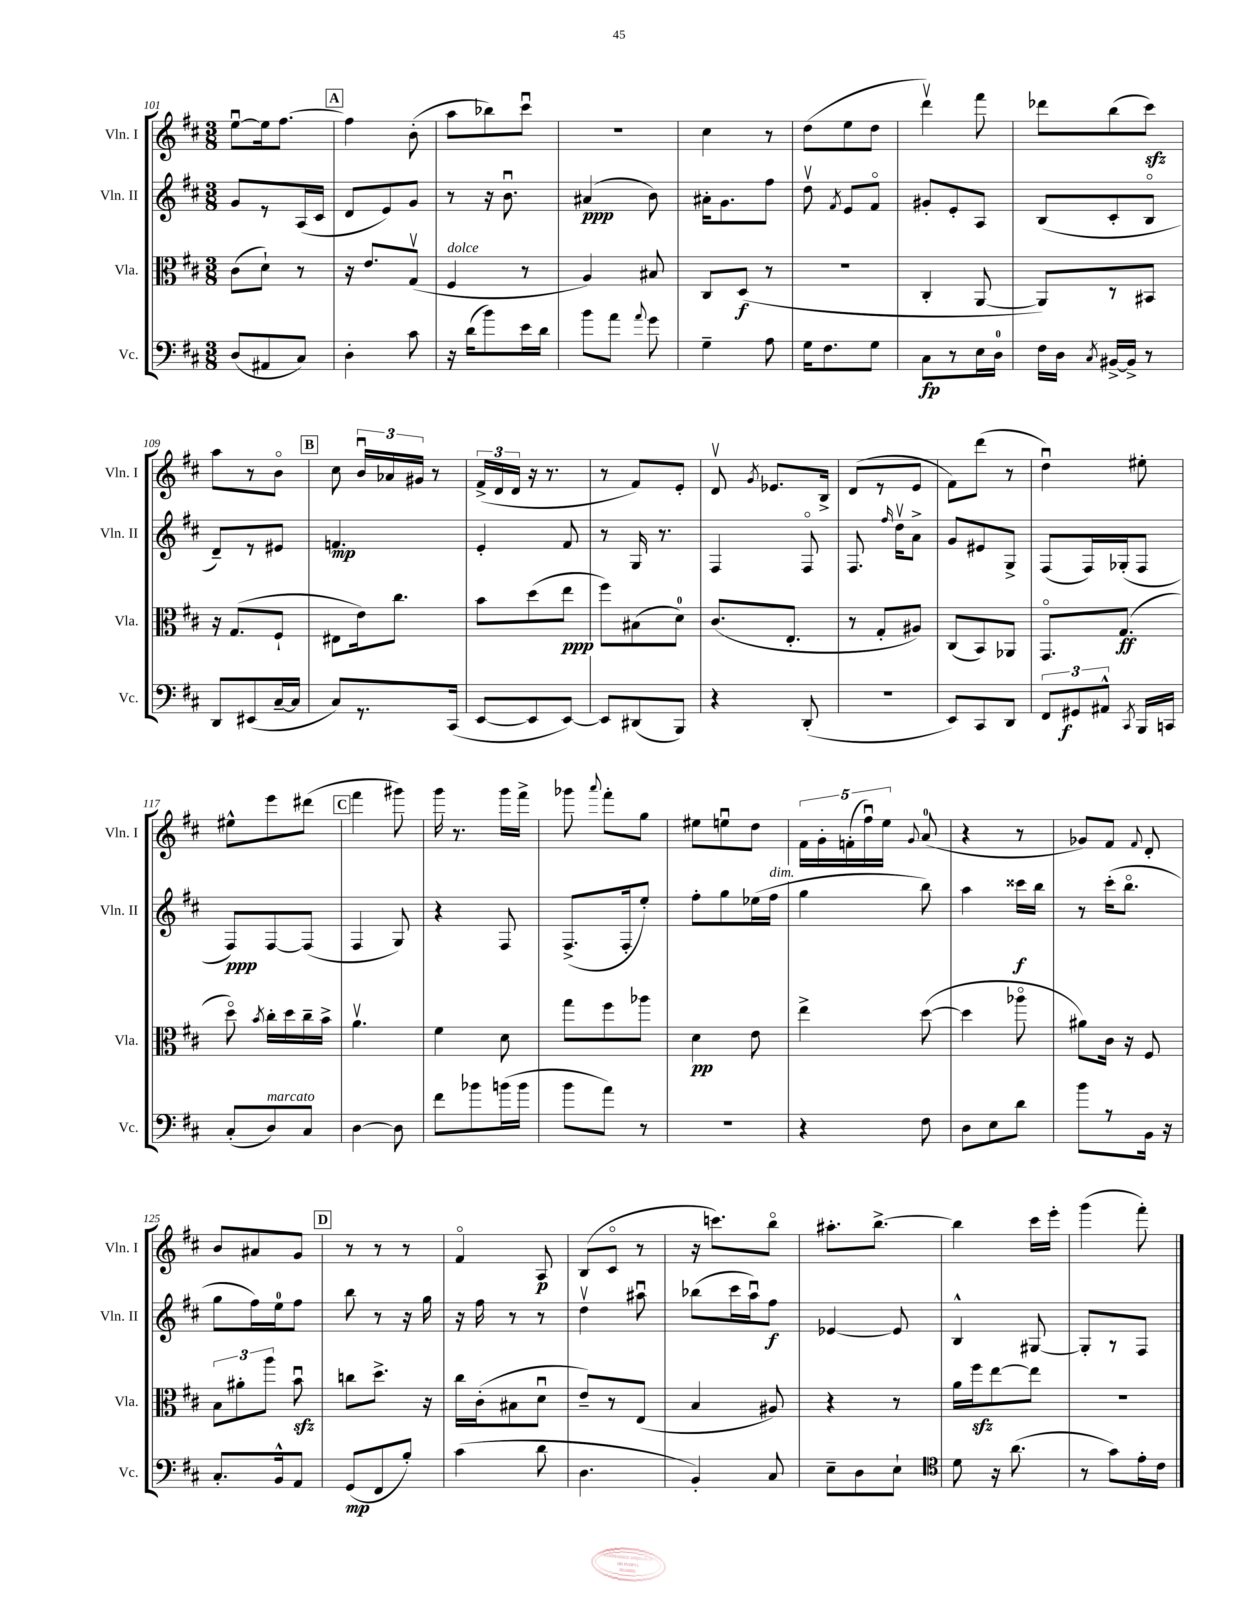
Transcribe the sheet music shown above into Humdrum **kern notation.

**kern	**kern	**kern	**kern
*staff4	*staff3	*staff2	*staff1
*clefF4	*clefC3	*clefG2	*clefG2
*k[f#c#]	*k[f#c#]	*k[f#c#]	*k[f#c#]
*M3/8	*M3/8	*M3/8	*M3/8
(8D	(8c#	8g	[8eeu
8AA#	8d`)	8r	16ee]
.	.	.	[8.ff#
8C#)	8r	(16A	.
.	.	16c#	.
=	=	=	=
4D'	16r	8d	4ff#]
.	8.e	.	.
.	.	8e)	.
8c#	(8Gv	8g	(8b'
=	=	=	=
16r	4F#	8r	8aa
(16d	.	.	.
8b)	.	16r	8bb-)
.	.	8.bu	.
16e	8r	.	8ccc#u
16d	.	.	.
=	=	=	=
8b	4A)	(4a#	4.r
8a	.	.	.
8qqa	.	.	.
8g	8B#	8b)	.
=	=	=	=
4G~	8C#	16a#'	4cc#
.	.	8.g	.
.	(8D	.	.
8A	8r	8ff#	8r
=	=	=	=
16G	4.r	8ddv	(8dd
8.F#	.	.	.
.	.	8qf#	.
.	.	8e	8ee
8G	.	8f#o	8dd
=	=	=	=
8C#	4C#'	8g#'	4dddv)
8r	.	8e'	.
16E	[8AA	8A	8fff#
16D	.	.	.
=	=	=	=
16F#	8AA])	(8B	8ddd-
16D	.	.	.
8qC#	.	.	.
[16BB#^	8r	8c#'	(8bb
16BB#^]	.	.	.
8r	8BB#	8Bo	8ccc#)
=	=	=	=
8DD	16r	8d~)	8aa
.	(8.G	.	.
(8EE#	.	8r	8r
[16C#~	8F#`	8e#	8bo
16C#]	.	.	.
=	=	=	=
8C#)	8E#	4.f	8cc#
8.r	16e)	.	24bu
.	.	.	24a-
.	8.cc#	.	.
.	.	.	24g#
.	.	.	8r
(16CC#	.	.	.
=	=	=	=
[8EE	8b	4e'	(24f#^
.	.	.	24d
.	.	.	24d
8EE]	(8dd	.	16r
.	.	.	8.r
[8EE)	8ee	8f#	.
=	=	=	=
8EE]	8ff#)	8r	8r
(8DD#	(8B#	16G	8f#)
.	.	8.r	.
8BBB)	8d)	.	8e'
=	=	=	=
4r	(8.c#	4F#	8dv
.	.	.	8qg
.	.	.	8.e-
.	8.E'	.	.
(8DD'	.	8F#o	.
.	.	.	16B^
=	=	=	=
4.r	8r	8.F#	(8d
.	8G'	.	8r
.	.	16qqff#	.
.	.	16ddv	.
.	8A#)	8a^	8e
=	=	=	=
8EE)	(8C#	8g	8f#)
8CC#	8BB)	8e#	(8ddd
8DD	8AA-	8G^	8r
=	=	=	=
12FF#	8.GGo	(8F#	4ddu)
12GG#	.	.	.
.	.	16F#)	.
12AA#^^	.	.	.
.	(8.G	(16G-'	.
8qCC#	.	.	.
16BBB	.	8F#	8ee#'
16CC	.	.	.
=	=	=	=
(8C#'	8ddo)	8F#)	8ee#^^
.	8qb	.	.
8D)	16cc#'	[8F#	8eee
.	16dd	.	.
8C#	16cc#~	(8F#]	(8ddd#
.	16b^	.	.
=	=	=	=
[4D	4.av	4F#	4fff#
8D]	.	8G)	8ggg#)
=	=	=	=
8f#	4f#	4r	16ggg
.	.	.	8.r
8b-	.	.	.
(16b	8d	8F#	16ggg
16b	.	.	16fff#^
=	=	=	=
8b	8gg	(8.F#^	8ggg-
.	.	.	8qqaaa
8a)	8ff#	.	8fff#'
.	.	16F#'	.
8r	8aa-	8ee')	8gg
=	=	=	=
4.r	4d	8ff#'	8ee#
.	.	8gg	8eeu
.	8e	(16ee-	8dd
.	.	16ff#	.
=	=	=	=
4r	4ee^	4gg	20f#
.	.	.	20g'
.	.	.	(20f'
.	.	.	20ff#u)
.	.	.	20ee
.	.	.	8qqg
8F#	([8dd	8bb)	(8a
=	=	=	=
8D	4dd]	4aa	4r
8E	.	.	.
8d	8aa-o	16ccc##	8r
.	.	16bb	.
=	=	=	=
8b	8a#)	8r	8g-)
8r	16c#	(16ccc#'	8f#
.	16r	8.bbo	.
.	.	.	8qqf#
16BB	8F#	.	8d'
16r	.	.	.
=	=	=	=
8.C#'	12B	8gg	8b
.	12a#'	.	.
.	.	16ff#)	8a#
.	12aa	.	.
16BB^^	.	16ee	.
8AA	8bu	8ff#	8g
=	=	=	=
(8GG	8cc	8bb	8r
8FF#	8.dd^	8r	8r
8B')	.	16r	8r
.	16r	16gg	.
=	=	=	=
(4c#	16cc#	16r	4f#o
.	(16c#'	16ff#	.
.	8B#	8r	.
8d	8du	8r	8A
=	=	=	=
4.D	8e~)	4ddv	(8B
.	8r	.	8c#o
.	(8E	8aa#u	8r
=	=	=	=
4BB')	4B	(8bb-	16r
.	.	.	8.ccc)
.	.	16ccc#	.
.	.	16aau)	.
8C#	8A#)	8ff#	8bbo
=	=	=	=
8E~	4r	[4e-	8.aa#'
8D	.	.	.
.	.	.	[8.bb^
8E`	8r	8e-]	.
=	=	=	=
*clefC4	*	*	*
8d	16a	4B^^	4bb]
.	16ff#	.	.
16r	[8ee	.	.
(8.a	.	.	.
.	8ee]	[8G#	16ccc#
.	.	.	16eee'
=	=	=	=
8r	4.r	8G#']	(4ggg
8g)	.	8r	.
16e'	.	8F#	8fff#')
16c#	.	.	.
==	==	==	==
*-	*-	*-	*-
